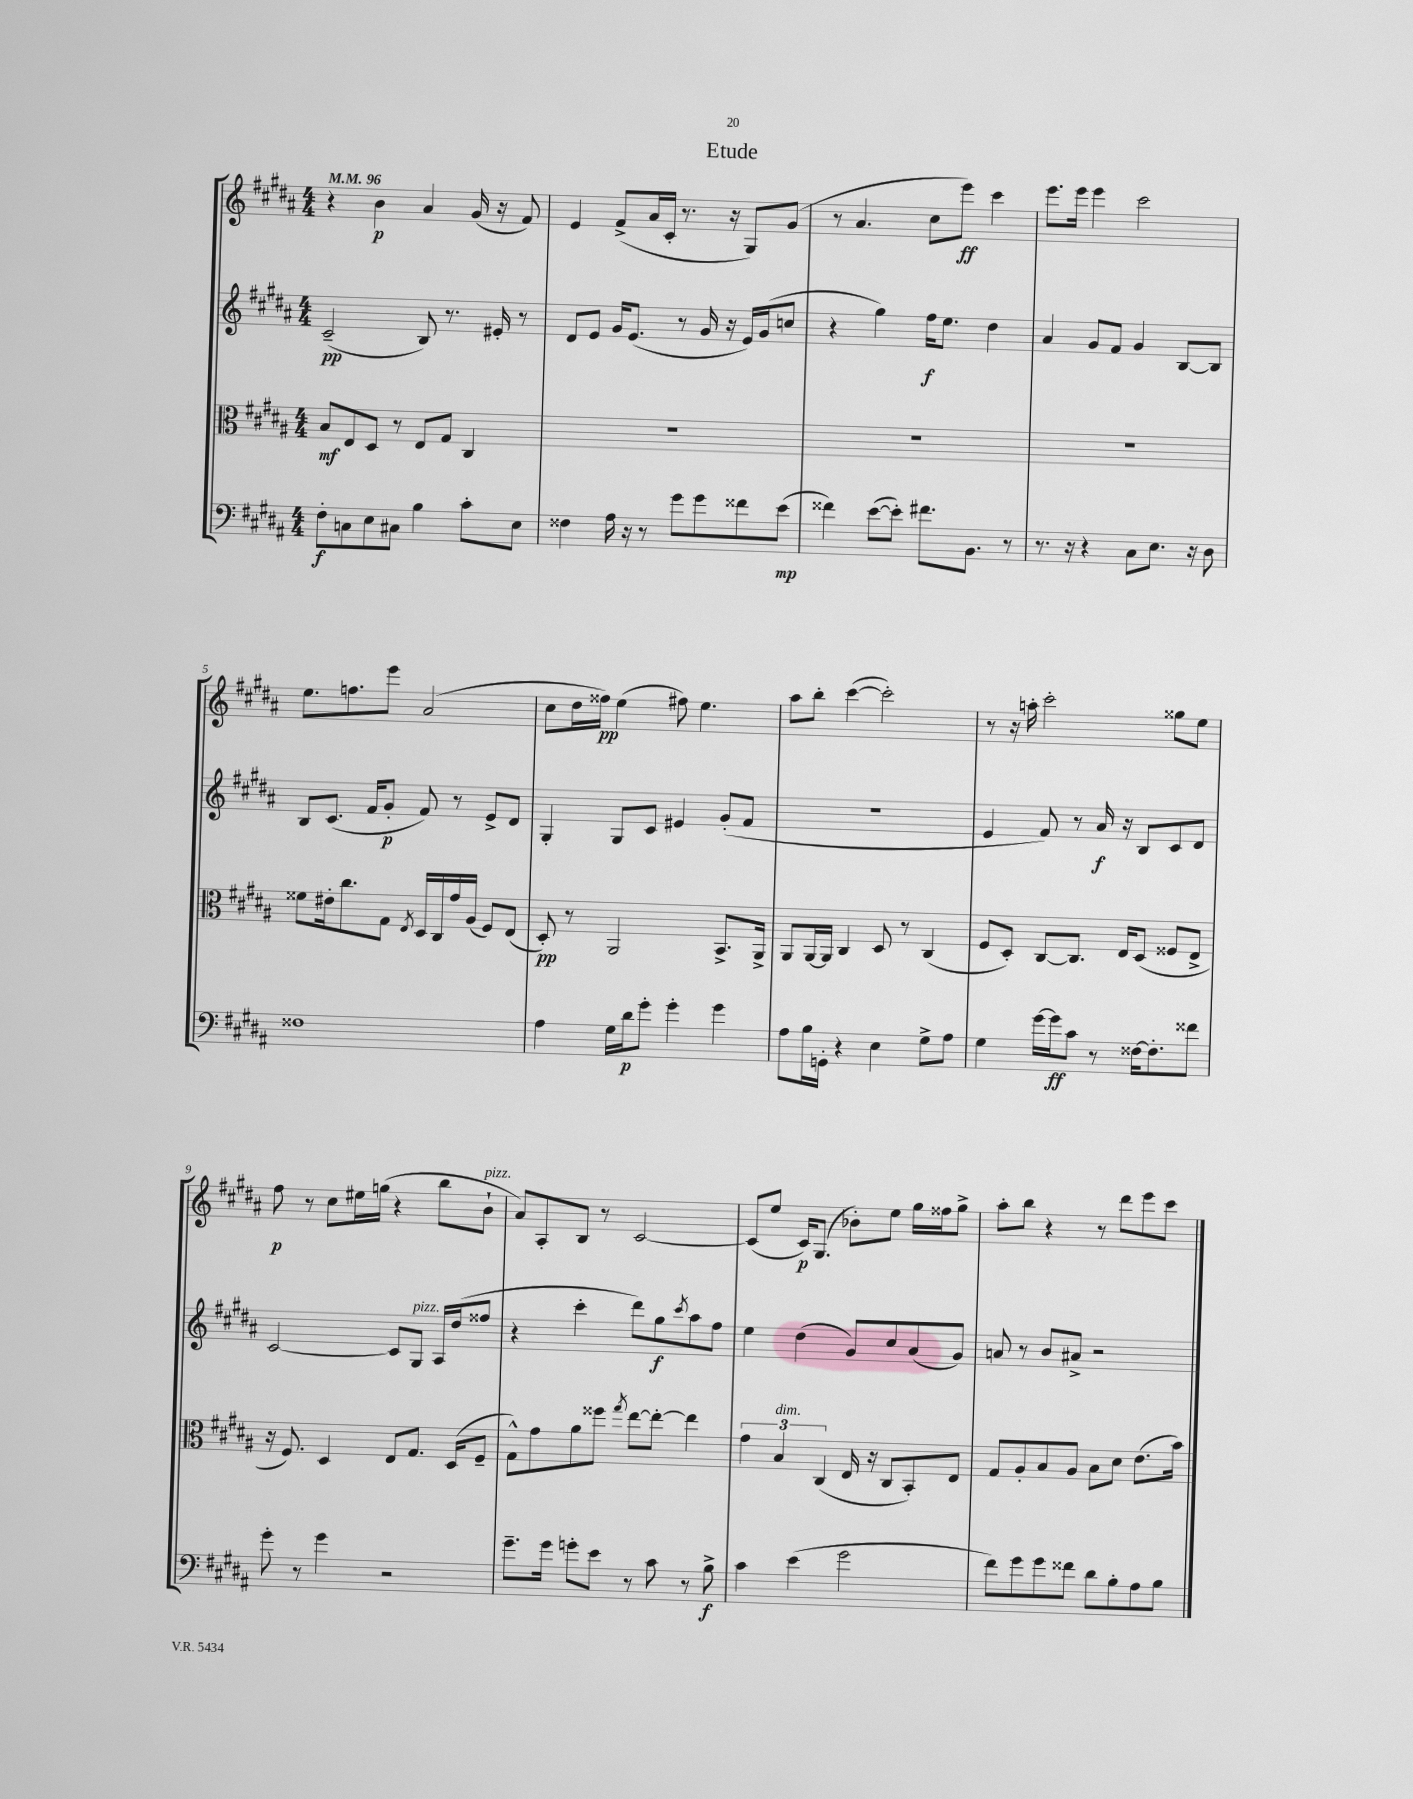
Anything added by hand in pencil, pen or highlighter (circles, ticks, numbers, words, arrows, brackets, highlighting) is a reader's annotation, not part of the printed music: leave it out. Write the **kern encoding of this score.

**kern	**kern	**kern	**kern
*staff4	*staff3	*staff2	*staff1
*clefF4	*clefC3	*clefG2	*clefG2
*k[f#c#g#d#a#]	*k[f#c#g#d#a#]	*k[f#c#g#d#a#]	*k[f#c#g#d#a#]
*M4/4	*M4/4	*M4/4	*M4/4
*MM96	*MM96	*MM96	*MM96
8F#'	8B	(2c#~	4r
8C	8E	.	.
8E	8D#	.	4b
8C#	8r	.	.
4B	8E	8B)	4a#
.	8G#	8.r	.
8c#'	4C#	.	(16g#
.	.	16e#'	16r
8E	.	8r	8f#)
=	=	=	=
4F##	1r	8d#	4e
.	.	8e	.
16A#	.	16g#	(8f#^
16r	.	(8.e	.
8r	.	.	16a#
.	.	.	16c#'
8g#	.	8r	8.r
8g#	.	16g#	.
.	.	16r	16r
8f##	.	16e)	8G#)
.	.	(16g#	.
(8e	.	8cc	(8g#
=	=	=	=
4f##)	1r	4r	8r
.	.	.	4.a#
([8e	.	4gg#)	.
8e'])	.	.	.
8.f#	.	16ff#	8cc#
.	.	8.ee	.
.	.	.	8eee)
8.BB	.	.	.
.	.	4dd#	4ccc#
8r	.	.	.
=	=	=	=
8.r	1r	4a#	8.eee
16r	.	.	16eee
4r	.	8g#	4eee
.	.	8f#	.
8C#	.	4g#	2ccc#
8.E	.	.	.
.	.	[8B	.
16r	.	.	.
8D#	.	8B]	.
=	=	=	=
1F##	8f##	8B	8.ee
.	16e#'	(8.c#	.
.	8.cc#	.	8.ff
.	.	16f#	.
.	8G#	8g#'	8eee
.	8qE	.	.
.	16D#	8f#)	(2a#
.	16C#	.	.
.	16g#	8r	.
.	(16A#	.	.
.	8F#)	8e^	.
.	(8E	8d#	.
=	=	=	=
4A#	8D#')	4G#'	8cc#
.	8r	.	16dd#
.	.	.	16ff##)
16G#	2AA#	8G#	(4ee
16d#	.	.	.
8g#'	.	8c#	.
4g#'	.	4e#	8ff#)
.	.	.	4.ee
4g#	8.BB^	(8g#'	.
.	.	8f#	.
.	16AA#^	.	.
=	=	=	=
8A#	8AA#	1r	8aa#
16B	[16AA#	.	8bb'
16GG'	16AA#]	.	.
4r	4C#	.	([4ccc#
4E	8D#	.	2ccc#'])
.	8r	.	.
8G#^	(4C#	.	.
8A#	.	.	.
=	=	=	=
4G#	8F#	4e	8r
.	8D#')	.	16r
.	.	.	16aa'
[16g#	[8C#	8f#)	2ccc#'
16g#]	.	.	.
8c#	8.C#]	8r	.
8r	.	16a#	.
.	16E	16r	.
[16F##	(8D#	8B	.
8.F##']	.	.	.
.	8F##	8c#	8gg##
8f##	8E^	8d#	8ee
=	=	=	=
8g#'	16r	[2c#	8ff#
.	8.F#)	.	.
8r	.	.	8r
4g#	4D#	.	8cc#
.	.	.	16ee#
.	.	.	(16gg
2r	8E	8c#]	4r
.	8.G#	8G#	.
.	.	16A#	8bb
.	(16D#	(16dd#	.
.	8F#~	8ff##	8b`
=	=	=	=
8.g#~	8G#^^)	4r	8a#)
.	8g#	.	8A#'
16g#	.	.	.
8g'	8a#	4ccc#'	8B
8e	8ff##	.	8r
.	8qgg#	.	.
8r	[8ee	8ddd#)	[2c#
8c#	8ee'_	8gg#	.
.	.	8qccc#	.
8r	4ee]	8aa#	.
8B^	.	8ff#	.
=	=	=	=
4c#	6g#	4ee	(8c#]
.	.	.	8ee
.	6B	.	.
(4e	.	(4dd#	16c#)
.	.	.	(8.G#
.	(6C#	.	.
2g#	16E	8g#)	8b-')
.	16r	.	.
.	8C#	8cc#	8ee
.	8BB')	(8a#	16gg#
.	.	.	16ff##
.	8E	8g#)	8gg#^
=	=	=	=
8f#)	8G#	8a	8aa#'
8g#	8A#'	8r	8bb
8g#	8B	8b	4r
8f##	8A#	8a#^	.
8d#	8B	2r	8r
8B'	8d#	.	8ddd#
8A#	(8.e	.	8eee
8B	.	.	8ccc#
.	16b)	.	.
==	==	==	==
*-	*-	*-	*-
